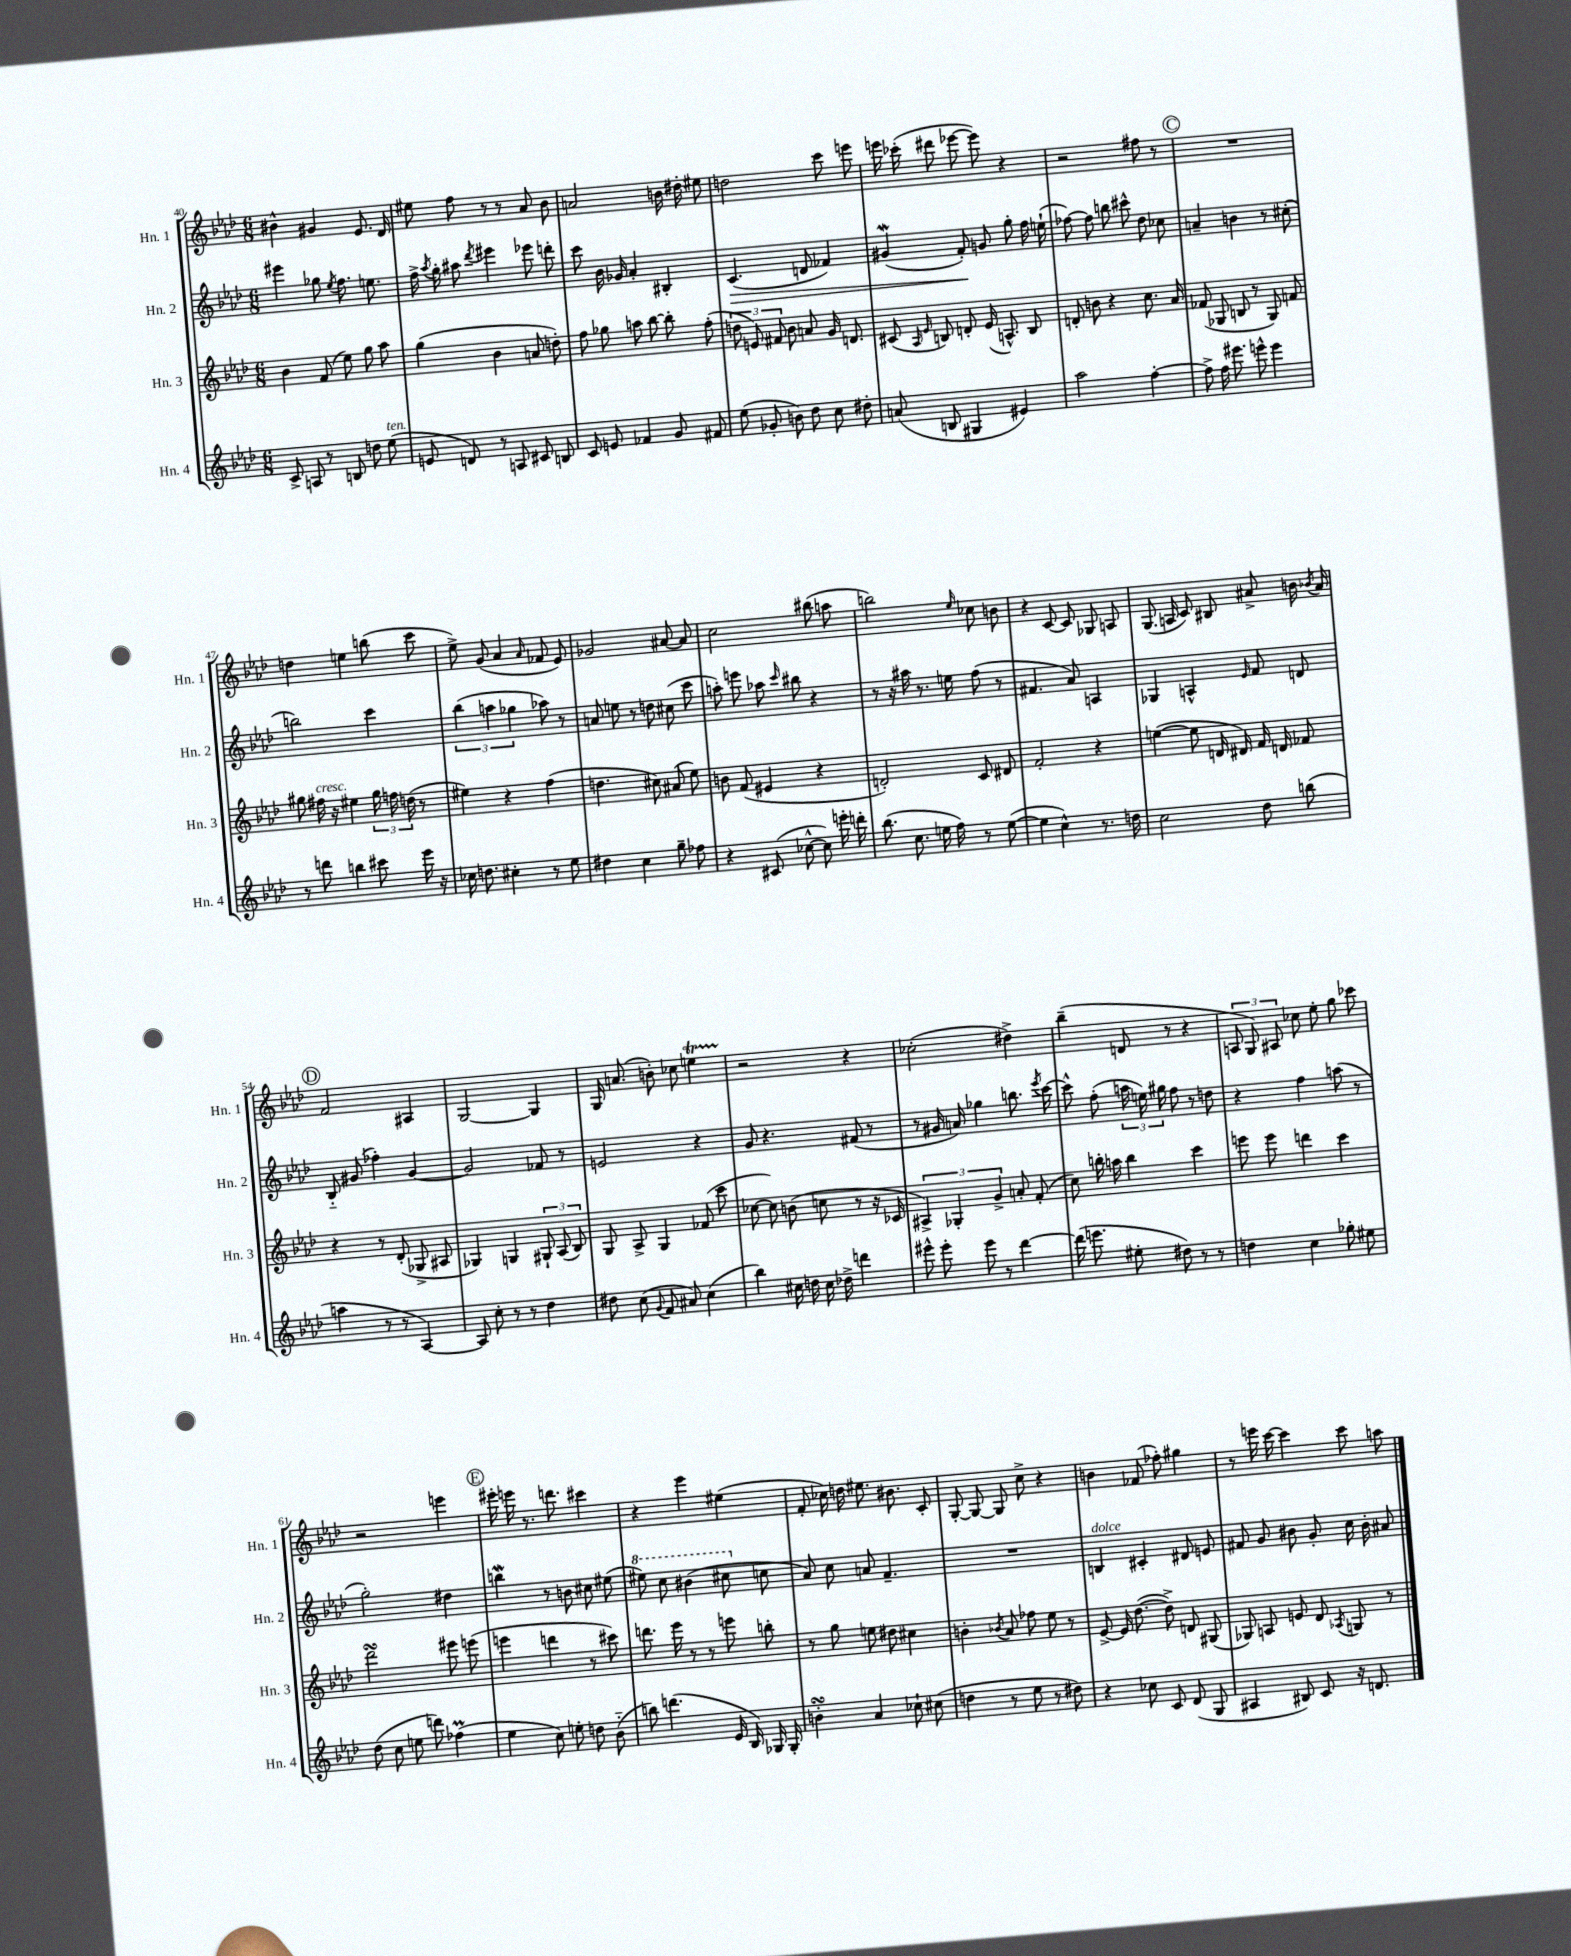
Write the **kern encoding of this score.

**kern	**kern	**kern	**dynam	**kern
*part4	*part3	*part2	*part2	*part1
*staff4	*staff3	*staff2	*staff2	*staff1
*I"Hn. 4	*I"Hn. 3	*I"Hn. 2	*	*I"Hn. 1
*I'Hn. 4	*I'Hn. 3	*I'Hn. 2	*	*I'Hn. 1
*clefG2	*clefG2	*clefG2	*	*clefG2
*k[b-e-a-d-]	*k[b-e-a-d-]	*k[b-e-a-d-]	*	*k[b-e-a-d-]
*M6/8	*M6/8	*M6/8	*	*M6/8
=40	=40	=40	=40	=40
8c^/	4b-\	4eee#X\	.	4b#X^^\
8An/	.	.	.	.
8r	(8f/	8gg-X\	.	4g#X/
.	.	8qee-/	.	.
8Bn/	8ee-\)	8.ff\	.	.
8ddn\	8gg\	.	.	8.e-/
.	.	8.een\	.	.
!LO:TX:a:i:t=ten.	!	!	!	!
(8ee-\	8aa-\	.	.	.
.	.	.	.	16d-/
=41	=41	=41	=41	=41
8en/	(4gg\	16ff^\	.	8ee#X\
.	.	8qaa-/	.	.
.	.	16gg'\	.	.
8dn/)	.	8aa#X\	.	8ff\
.	.	8qddd-/	.	.
8r	4b-\	4eee#X\	.	8r
8An/	.	.	.	8r
8c#X/	8an/	8eee-X\	.	8a-/
8Bn/	8ddn'\)	8dddn'\	.	8b-\
=42	=42	=42	=42	=42
8c/	8ff\	8ccc\	.	2an/
8en/	8gg-X\	16b-\	.	.
.	.	16g-X/	.	.
4f-X/	8aan\	4a-'/	.	.
.	[8bb-\	.	.	.
8g/	8bb-'\]	4B#X'/	.	16bn\
.	.	.	.	16dd#X'\
8f#X/	(8ff'\	.	.	8ee#X\
=43	=43	=43	=43	=43
!	!	!	!LO:HP:b	!
(8ee-\	12ddn\	(4.c/	>	2ddn\
.	12en/)	.	.	.
8g-X'/	.	.	.	.
.	12f#X/	.	.	.
8bn\)	8b-\	.	.	.
8dd-\	8an/	8dn/	.	.
8cc\	16g/	4f-X/)	.	8ccc\
.	8.dn/	.	.	.
8dd#X'\	.	.	.	8eeen\
=44	=44	=44	=44	=44
(8an/	(8c#X/	(4g#XW/	.	16eeen\
.	.	.	.	(16ccc-X'\
.	16qqA-/	.	.	.
.	16qqe-/	.	.	.
8Bn/	8Bn/)	.	.	8ddd#X\
4G#X/	8dn'/	8f'/)	.	[8eee-X\
.	(16e-/	8gn/	]	8eee-\])
.	8.An^^/)	.	.	.
4e#X/)	.	8gg'\	.	4r
.	8B/	16ff\	.	.
.	.	(16een`\	.	.
=45	=45	=45	=45	=45
2aa-\	8dn'/	[8ff-X\)	.	2r
.	8bn\	8ff-\]	.	.
.	4r	8bbn\	.	.
.	.	8ccc#X^^\	.	.
[4ff'\	8.cc\	8dd-\	.	8ff#X\
.	.	8cc-X\	.	8r
.	16a-/	.	.	.
!!LO:REH:place=s1:t=C
=46	=46	=46	=46	=46
8ff^\]	(8f-X/	4an~/	.	2.r
16ff\	8G-X/	.	.	.
8.eee#X\	.	.	.	.
.	8Bn/	4bn\	.	.
8eeen^^\	8r	.	.	.
4eee\	8G-/)	8r	.	.
.	8fn/	(8cc#X'\	.	.
!!LO:LB:g=z
=47	=47	=47	=47	=47
8r	8gg#X\	2bbn\)	.	4ddn\
!	!LO:TX:a:i:t=cresc.	!	!	!
8dddn\	16ff#X\	.	.	.
.	16r	.	.	.
4bbn\	4ee#X\	.	.	4een\
8ccc#X\	24gg#\	4ccc\	.	(8bbn\
.	24ffn\	.	.	.
.	(24ddn\	.	.	.
16eee-\	8r	.	.	8ccc\
16r	.	.	.	.
=48	=48	=48	=48	=48
16cc-X\	4ee#X\)	(6bb-\	.	8ee-^\)
8.ddn\	.	.	.	.
.	.	.	.	(8g/
.	.	6aan\	.	.
4cc#X'\	4r	.	.	4a-/
.	.	6gg-X\	.	.
.	.	.	.	16qqa-/
8r	(4ff\	8aa-X\)	.	8f-X/
8ee-\	.	8r	.	8e-/)
=49	=49	=49	=49	=49
4dd#X\	4.ddn\	8an/	.	2g-X/
.	.	8een\	.	.
4cc\	.	8r	.	.
.	8cc#X\)	8ddn\	.	.
8gg~\	(8a#X/	(8cc#X\	.	[8a#X/
8ff-X\	8ee-\)	8ccc\	.	8a#/]
=50	=50	=50	=50	=50
4r	8bn\	8aan'\)	.	2cc\
.	(8f/	8eeen\	.	.
(8c#X/	4e#X/	8aa-X\	.	.
.	.	16qqccc/	.	.
[8cc-X^^\	.	8bb#X\	.	.
8cc-\])	4r	4r	.	(8bb#X\
16eeen'\	.	.	.	8aan\
16dddn'\	.	.	.	.
=51	=51	=51	=51	=51
(8.bb-\	2dn'/)	8r	.	2bbn\)
.	.	16r	.	.
8.cc\	.	16aa#X\	.	.
.	.	8.r	.	.
16een\	.	.	.	.
16ff\)	.	16een\	.	.
.	.	.	.	16qqee-/
8r	8c/	(8ff\	.	8cc-X\
([8ee\	8d#X/	8r	.	8bn\
=52	=52	=52	=52	=52
4ee\]	2f'/	4.f#X/	.	4r
4cc^^\)	.	.	.	[8c/
.	.	8a-/)	.	8c/]
8.r	4r	4An/	.	8G-X/
.	.	.	.	8An/
16ddn\	.	.	.	.
=53	=53	=53	=53	=53
2cc\	([4een\	4G-X/	.	(8.G/
.	.	.	.	16An/
.	8ee\]	4An^^/	.	8c/)
.	16dn/	.	.	8B#X/
.	16d#X/)	.	.	.
.	.	16qqe-/	.	.
8dd-\	16f/	8f/	.	8a#X^/
.	16dn/	.	.	.
(8bbn\	8f-X/	8dn/	.	16bn\
.	.	.	.	8qb-X/
.	.	.	.	16a#/
!!LO:LB:g=z
!!LO:REH:place=s1:t=D
=54	=54	=54	=54	=54
4aan\	4r	8B-/	.	2f/
.	.	(8g#X/	.	.
8r	8r	4ff-X'\)	.	.
8r	(8d-'/	.	.	.
[4A-/)	8G-X^/	[4g#/	.	4A#X/
.	8A#X/	.	.	.
=55	=55	=55	=55	=55
8A-/]	4G-X/)	2g#/]	.	[2G/
8cc'\	.	.	.	.
8r	4Gn/	.	.	.
8r	.	.	.	.
4dd-\	12G#X`/	8f-X/	.	4G/]
.	(12A-/	.	.	.
.	.	8r	.	.
.	12B-/)	.	.	.
=56	=56	=56	=56	=56
8dd#X\	8G/	2en/	.	16G/
.	.	.	.	(8.an/
(8cc\	8A-^/	.	.	.
8qqg/	.	.	.	.
8f/	4G/	.	.	8bn'\)
8a#X/)	.	.	.	8cc-X\
(4cc\	(8f-X/	4r	.	4eent\
.	8ccc\	.	.	.
=57	=57	=57	=57	=57
4bb-\)	[8cc-X\	8g/	.	2r
.	8cc-\])	4.r	.	.
16cc#X\	(8bn\	.	.	.
16ddn\	.	.	.	.
16cc#\	8ccn\	.	.	.
16dd-X^\	.	.	.	.
4dddn\	8r	(8f#X/	.	4r
.	16r	8r	.	.
.	16c-X/	.	.	.
=58	=58	=58	=58	=58
8eee#X^^\	6A#X^/)	8r	.	(2cc-X'\
8eee#'\	.	16g#X/	.	.
.	6G-X'/	.	.	.
.	.	16an/)	.	.
8eee#\	.	4gg-X\	.	.
.	6g^/	.	.	.
8r	.	.	.	.
[4ddd-\	8an'/	8.bbn\	.	4dd#X^\)
.	(8f'/	.	.	.
.	.	8qeee-/	.	.
.	.	[16ccc\	.	.
=59	=59	=59	=59	=59
(16ddd-\]	8cc\)	8ccc^^\]	.	(4bb-~\
8.eeen\	.	.	.	.
.	16bbn'\	(8ff'\	.	.
.	16aan\	.	.	.
8ee#X'\	4bb\	24aan\	.	8dn/
.	.	24een\)	.	.
.	.	24gg#X\	.	.
8dd#X\)	.	8ff\	.	8r
8r	4ccc\	8r	.	4r
8r	.	8ddn\	.	.
=60	=60	=60	=60	=60
4ddn\	8eeen\	4r	.	12An/
.	.	.	.	12G/)
.	8eee\	.	.	.
.	.	.	.	12A#X/
4cc\	4dddn\	4ff\	.	8cc-X\
.	.	.	.	8ee-'\
8gg-X'\	4ccc\	(8aan\	.	8gg\
8ee#X\	.	8r	.	8ccc-X\
!!LO:LB:g=z
=61	=61	=61	=61	=61
(8dd-\	2ddd-sSSs\	2gg'\)	.	2r
8cc\	.	.	.	.
8een\	.	.	.	.
8dddn\)	.	.	.	.
(4ff-XM\	8eee#X\	4dd#X\	.	4eeen\
.	(8eeen\	.	.	.
!!LO:REH:place=s1:t=E
=62	=62	=62	=62	=62
4ee-\	4eeen\	4bbnW\	.	16eee#X'\
.	.	.	.	16eeen\
.	.	.	.	8.r
8cc\)	4dddn\	8r	.	.
.	.	.	.	8.dddn\
8een'\	.	8bn\	.	.
8ddn\	8r	8cc#X\	.	4ccc#X\
(8b-\	8ccc#X\)	(8ee#X\	.	.
=63	=63	=63	=63	=63
*	*	*8va	*	*
8bbn\)	8.dddn\	8eee#X\)	.	4r
(4.dddn\	.	8ccc\	.	.
.	16eee-\	.	.	.
.	8r	(4bb#X\	.	4eee-\
.	8r	.	.	.
16e-/	8eeen\	8ccc#X\	.	(4ee#X\
16B-/)	.	.	.	.
*	*	*X8va	*	*
16G-X/	8bbn'\	8ccn\	.	.
16G-'/	.	.	.	.
=64	=64	=64	=64	=64
4bnsSsS'\	8r	8a-/)	.	8f'/
.	8gg\	8cc\	.	16cc-X\)
.	.	.	.	16ddn\
4a-/	8een\	8an/	.	8.ee#X\
.	8dd#X\	4.f~/	.	.
.	.	.	.	8.b#X\
8cc-X`\	4cc#X\	.	.	.
(8cc#X\	.	.	.	8c'/
=65	=65	=65	=65	=65
4ddn\	4bn'\	2.r	.	[8G'/
.	.	.	.	8G/_
.	8qb-X/	.	.	.
8r	8a-/	.	.	8G/]
8ee-\	8ff-X\	.	.	8cc^\
8r	8ee-\	.	.	4r
8dd#X\)	8r	.	.	.
=66	=66	=66	=66	=66
!	!	!LO:TX:a:i:t=dolce	!	!
4r	[8e-^/	4Bn/	.	4bn\
.	16e-/]	.	.	.
.	([8.dd-\	.	.	.
8cc-X\	.	4c#X'/	.	(8f-X/
8c/	8dd-^\])	.	.	8ff-X'\)
(8d-/	8dn/	8d#X/	.	4gg#X\
8G/	(8G#X/	8en/	.	.
=67	=67	=67	=67	=67
4A#X/	8G-X/)	8f#X/	.	8r
.	8An/	8g/	.	16eeen\
.	.	.	.	[16ccc\
8B#X/)	8en/	8b#X\	.	4ccc\]
8c/	8d-/	8g'/	.	.
.	8qA-X/	.	.	.
16r	8Gn/	16cc\	.	8ccc\
8.dn/	.	16b#'\	.	.
.	8r	8a#X/	.	8aan\
==	==	==	==	==
*-	*-	*-	*-	*-
